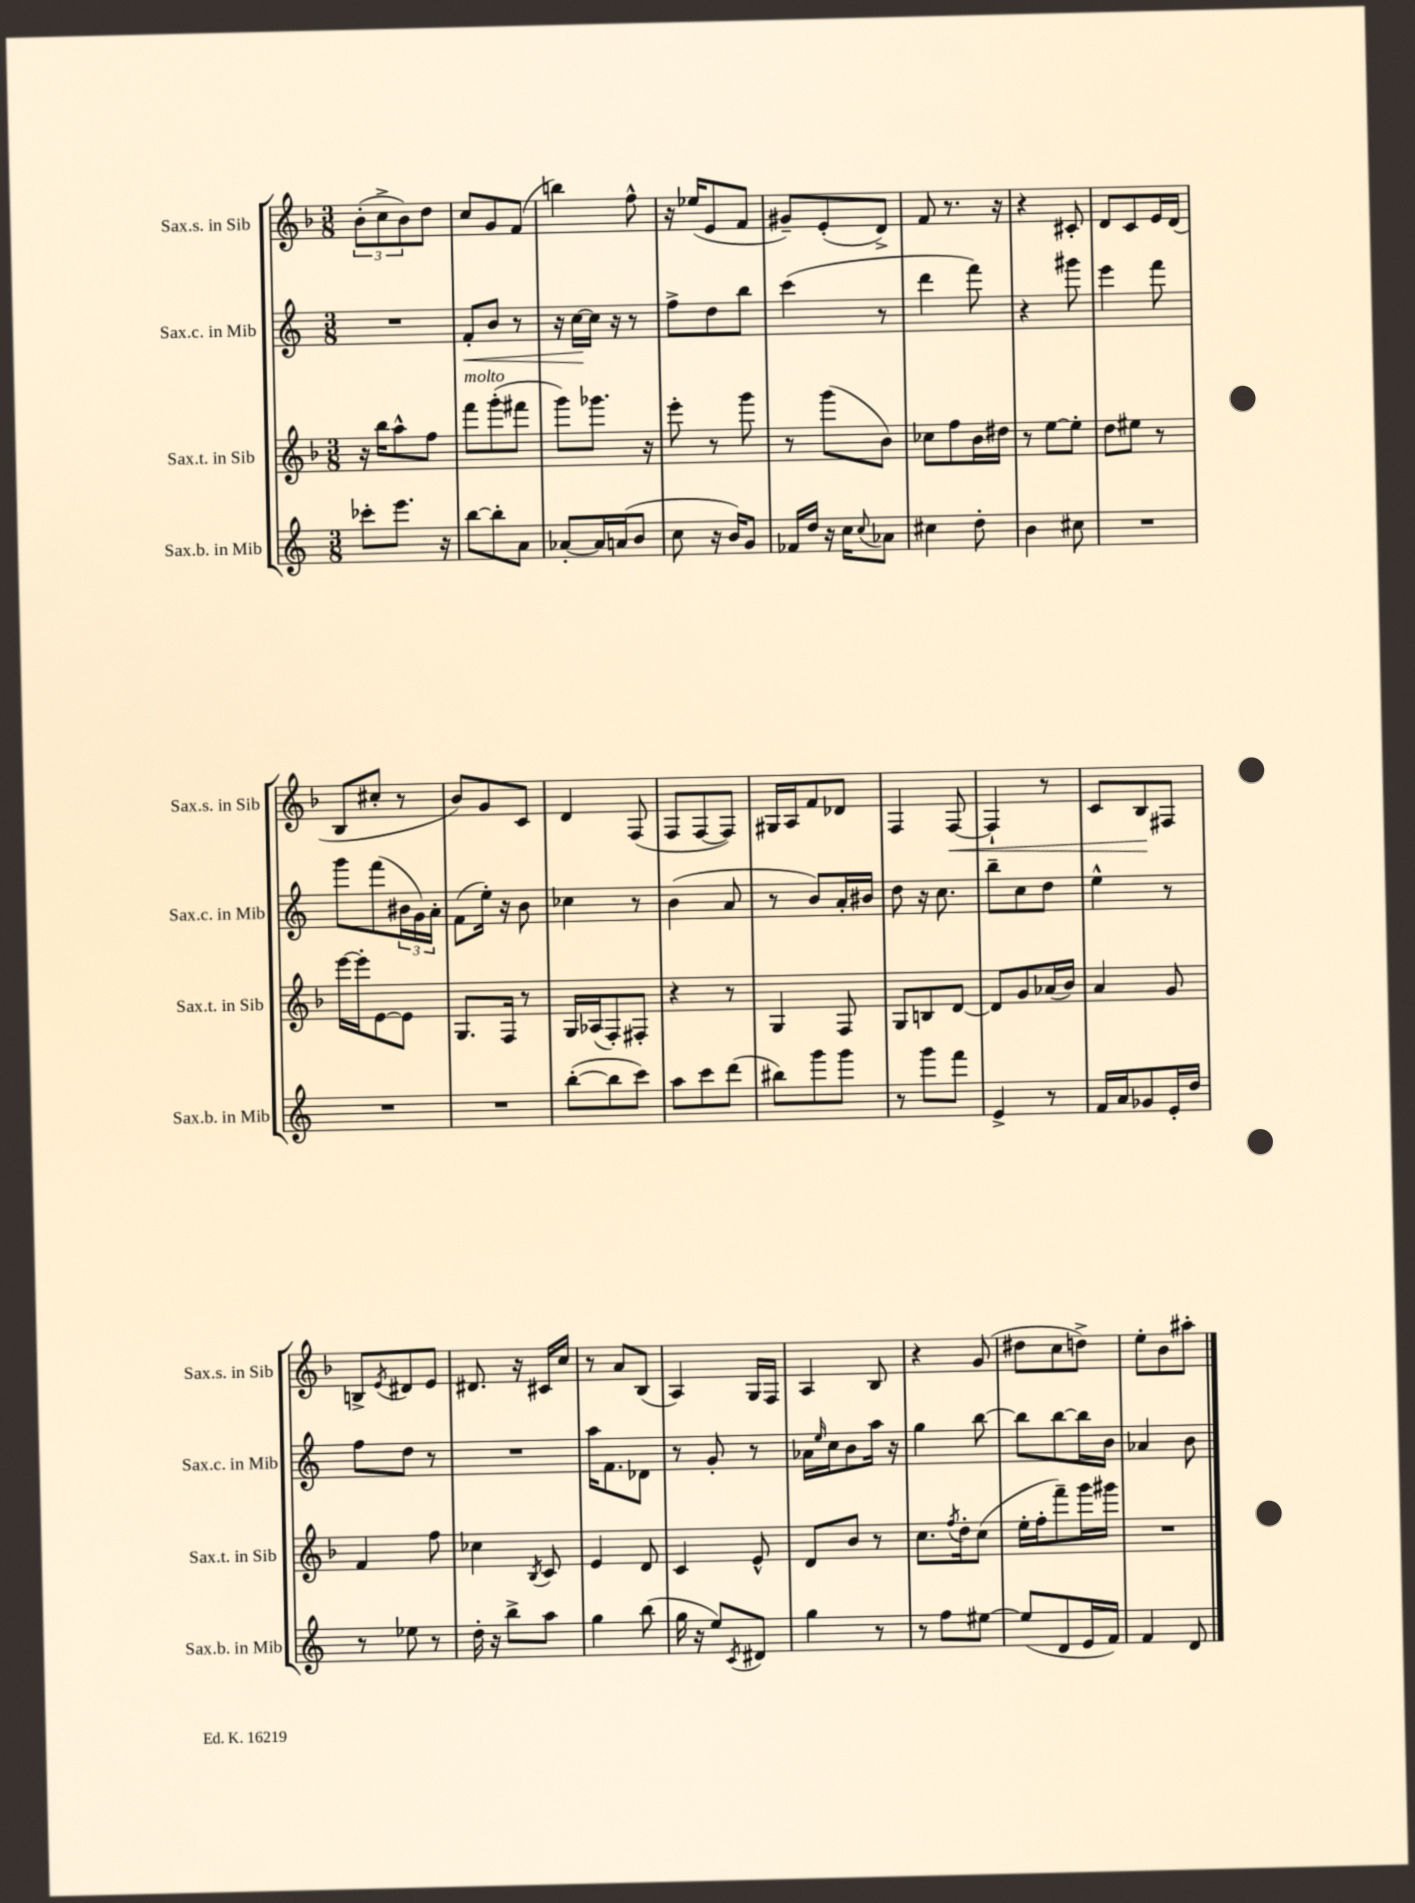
<<
\new StaffGroup <<
\new Staff = "s0" \with { instrumentName = "Sax.s. in Sib" shortInstrumentName = "Sax.s. in Sib" } {
    \clef treble \key f \major \numericTimeSignature \time 3/8
    \tuplet 3/2 { bes'8-.( c''8-> bes'8) } d''8 |
    c''8 g'8 f'8( |
    b''4) f''8-^ |
    r16 ees''16( e'8 f'8 |
    gis'8--) e'8-.( d'8->) |
    f'8 r8. r16 |
    r4 cis'8-. |
    d'8 c'8 e'16 d'16( |
    bes8 cis''8-. r8 |
    bes'8) g'8 c'8 |
    d'4 f8( |
    f8 f8~ f8) |
    gis16 a16 f'8 des'8 |
    f4 f8~\< |
    f4-! r8 |
    c'8 bes8\! fis8 |
    b8-> \acciaccatura { e'8 } dis'8 e'8 |
    dis'8. r16 cis'16 c''16 |
    r8 a'8 bes8( |
    a4) g16 f16 |
    a4 bes8 |
    r4 g'8( |
    dis''8 c''8 d''8->) |
    e''8-. bes'8 ais''8-. \bar "|." |
}
\new Staff = "s1" \with { instrumentName = "Sax.c. in Mib" shortInstrumentName = "Sax.c. in Mib" } {
    \clef treble \key c \major \numericTimeSignature \time 3/8
    R4. |
    f'8-.\< b'8 r8 |
    r16 c''16~\! c''16 r16 r8 |
    f''8-> d''8 b''8 |
    c'''4( r8 |
    d'''4 f'''8) |
    r4 gis'''8 |
    e'''4 f'''8 |
    g'''8 f'''8( \tuplet 3/2 { bis'16 g'16) a'16-. } |
    f'8( e''16-.) r16 b'8 |
    ces''4 r8 |
    b'4( a'8 |
    r8 b'8) a'16-. bis'16 |
    d''8 r16 c''8. |
    b''8-- c''8 d''8 |
    e''4-^ r8 |
    f''8 d''8 r8 |
    R4. |
    a''16 f'8. des'8 |
    r8 g'8-. r8 |
    aes'16 \grace { e''16 } c''16 b'8 a''16 r16 |
    g''4 b''8~ |
    b''8 b''8~ b''16 b'16 |
    aes'4 b'8 \bar "|." |
}
\new Staff = "s2" \with { instrumentName = "Sax.t. in Sib" shortInstrumentName = "Sax.t. in Sib" } {
    \clef treble \key f \major \numericTimeSignature \time 3/8
    r16 bes''16 a''8-^ f''8 |
    f'''8^\markup { \italic "molto" } g'''8-.( fis'''8 |
    g'''8) ges'''8. r16 |
    e'''8-. r8 g'''8 |
    r8 g'''8( bes'8) |
    ces''8 f''8 bes'16 dis''16 |
    r8 e''8~ e''8-. |
    d''8 eis''8 r8 |
    e'''16~ e'''16-. e'8~ e'8 |
    g8. f16 r8 |
    g16 aes16( f8-.) fis8-. |
    r4 r8 |
    g4 f8 |
    g8 b8 d'8~ |
    d'8 g'8 aes'16( bes'16) |
    a'4 g'8 |
    f'4 f''8 |
    ces''4 \acciaccatura { bes8 } c'8 |
    e'4 d'8 |
    c'4 e'8-^ |
    d'8 bes'8 r8 |
    c''8. \acciaccatura { f''8 } d''16-. c''8( |
    e''16-. f''16-. f'''8--) g'''16 gis'''16 |
    R4. \bar "|." |
}
\new Staff = "s3" \with { instrumentName = "Sax.b. in Mib" shortInstrumentName = "Sax.b. in Mib" } {
    \clef treble \key c \major \numericTimeSignature \time 3/8
    ces'''8-. e'''8. r16 |
    b''8~ b''8-. a'8 |
    aes'8~-. aes'16 a'16( b'8 |
    c''8 r16 b'16) g'8 |
    fes'16 d''16 r16 c''16 \appoggiatura { c''8 } aes'8 |
    cis''4 d''8-. |
    b'4 cis''8 |
    R4. |
    R4. |
    R4. |
    b''8~-.( b''8 c'''8) |
    a''8 c'''8 d'''8( |
    bis''8) g'''8 g'''8 |
    r8 g'''8 f'''8 |
    e'4-> r8 |
    f'16 a'16 ges'8 e'16-. d''16 |
    r8 ees''8 r8 |
    d''16-. r16 b''8-> a''8 |
    g''4 b''8( |
    g''16 r16 e''8) \acciaccatura { c'8 } dis'8 |
    g''4 r8 |
    r8 f''8 eis''8~ |
    eis''8( d'8 e'16 f'16) |
    f'4 d'8 \bar "|." |
}
>>
>>
\layout { \context { \Score \remove "Bar_number_engraver" } }
